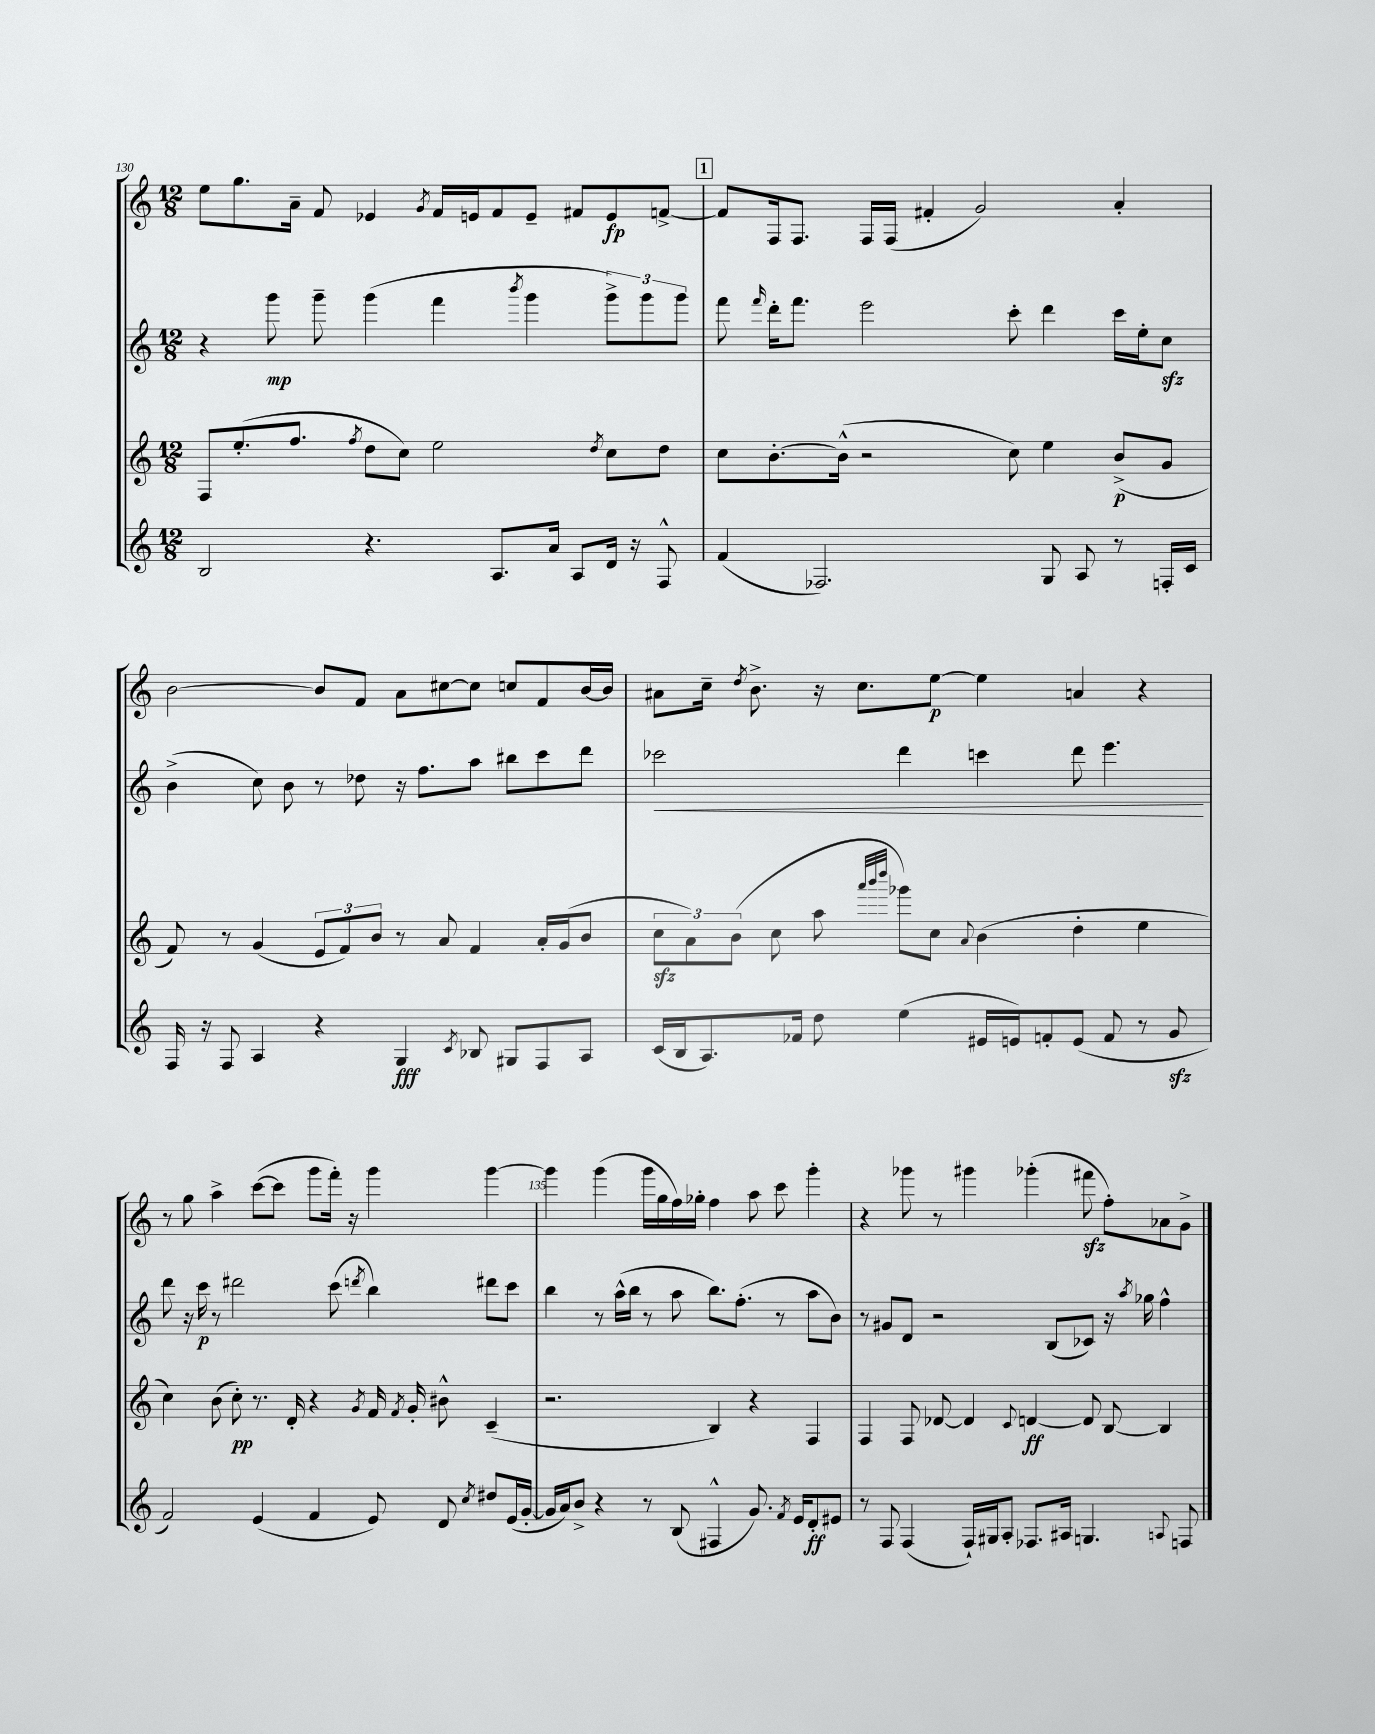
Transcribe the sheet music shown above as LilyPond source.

<<
\new StaffGroup <<
\new Staff = "s0" {
    \clef treble \key c \major \numericTimeSignature \time 12/8
    \autoBeamOff e''8[ g''8. a'16]-- f'8 ees'4 \acciaccatura { g'8 } f'16[ e'16 f'8 e'8]-- fis'8[ e'8\fp f'8]~-> |
    \mark \markup { \box "1" } f'8[ f16 f8.] f16[ f16]( fis'4-. g'2) a'4-. |
    b'2~ b'8[ f'8] a'8[ cis''8~ cis''8] c''8[ f'8 b'16~ b'16] |
    ais'8[ c''16]-- \acciaccatura { d''8 } b'8.-> r16 c''8.[ e''8]~\p e''4 a'4 r4 |
    r8 g''8 a''4-> c'''8[~( c'''8] g'''8[ f'''16]-.) r16 g'''4 g'''4~ |
    g'''4 g'''4( g'''16[ g''16 f''16) ges''16]-. f''4 a''8 c'''8 g'''4-. |
    r4 ges'''8 r8 gis'''4 ges'''4-.( fis'''8\sfz f''8[-.) aes'8 g'8]-> \bar "|." |
}
\new Staff = "s1" {
    \clef treble \key c \major \numericTimeSignature \time 12/8
    \autoBeamOff r4 g'''8\mp g'''8-- g'''4( f'''4 \acciaccatura { b'''8 } g'''4 \tuplet 3/2 { g'''8[->) g'''8 g'''8] } |
    \mark \markup { \box "1" } f'''8 \grace { f'''16 } d'''16[-. f'''8.] e'''2 c'''8-. d'''4 c'''16[ e''16-. c''8]\sfz |
    b'4->( c''8) b'8 r8 des''8 r16 f''8.[ a''8] bis''8[ c'''8 d'''8] |
    ces'''2\< d'''4 c'''4 d'''8 e'''4.\! |
    d'''8 r16 c'''16\p r8 dis'''2 c'''8( \acciaccatura { d'''8 } b''4) dis'''8[ c'''8] |
    b''4 r8 a''16[-^( b''16] r8 a''8 b''8.[) f''8.]-.( r8 a''8[ b'8]) |
    r8 gis'8[ d'8] r2 b8[( ces'8]) r16 \acciaccatura { a''8 } ges''16 f''4-^ \bar "|." |
}
\new Staff = "s2" {
    \clef treble \key c \major \numericTimeSignature \time 12/8
    \autoBeamOff f8[ e''8.-.( f''8.] \acciaccatura { f''8 } d''8[ c''8]) e''2 \acciaccatura { d''8 } c''8[ d''8] |
    \mark \markup { \box "1" } c''8[ b'8.~-. b'16]-^( r2 c''8) e''4 b'8[->\p( g'8] |
    f'8) r8 g'4( \tuplet 3/2 { e'8[ f'8) b'8] } r8 a'8 f'4 a'16[-. g'16( b'8] |
    \tuplet 3/2 { c''8[\sfz a'8) b'8]( } c''8 a''8 \grace { a'''32[ b'''32 d''''32] } ges'''8[) c''8] \appoggiatura { a'8 } b'4( d''4-. e''4 |
    c''4) b'8( c''8-.\pp) r8. d'16-. r4 \acciaccatura { g'8 } f'16 \acciaccatura { f'8 } g'16-. bis'8-^ c'4--( |
    r2. b4) r4 f4 |
    f4 f8 des'8~ des'4 \appoggiatura { c'8 } d'4~\ff d'8 b8~ b4 \bar "|." |
}
\new Staff = "s3" {
    \clef treble \key c \major \numericTimeSignature \time 12/8
    \autoBeamOff b2 r4. a8.[ a'16] a8[ d'16] r16 f8-^ |
    \mark \markup { \box "1" } f'4( fes2.) g8 a8 r8 f16[-. c'16] |
    f16 r16 f8 a4 r4 g4\fff \acciaccatura { c'8 } bes8 gis8[ f8 a8] |
    c'16[( b16 a8.) fes'16] d''8 e''4( eis'16[ e'16) f'8-. e'8]( f'8 r8 g'8\sfz |
    f'2) e'4( f'4 e'8) d'8 \acciaccatura { c''8 } dis''8[ e'16( g'16]~-. |
    g'16[ a'16) b'8]-> r4 r8 b8( fis4-^ g'8.) \acciaccatura { f'8 } e'16[ d'8-.\ff eis'8] |
    r8 f8 f4( f16[-!) gis16 a8]-. fes8.[ ais16] g4. \appoggiatura { a8 } f8 \bar "|." |
}
>>
>>
\layout { \context { \Score currentBarNumber = #130 \override BarNumber.break-visibility = ##(#f #t #t) barNumberVisibility = #(every-nth-bar-number-visible 5) } }
